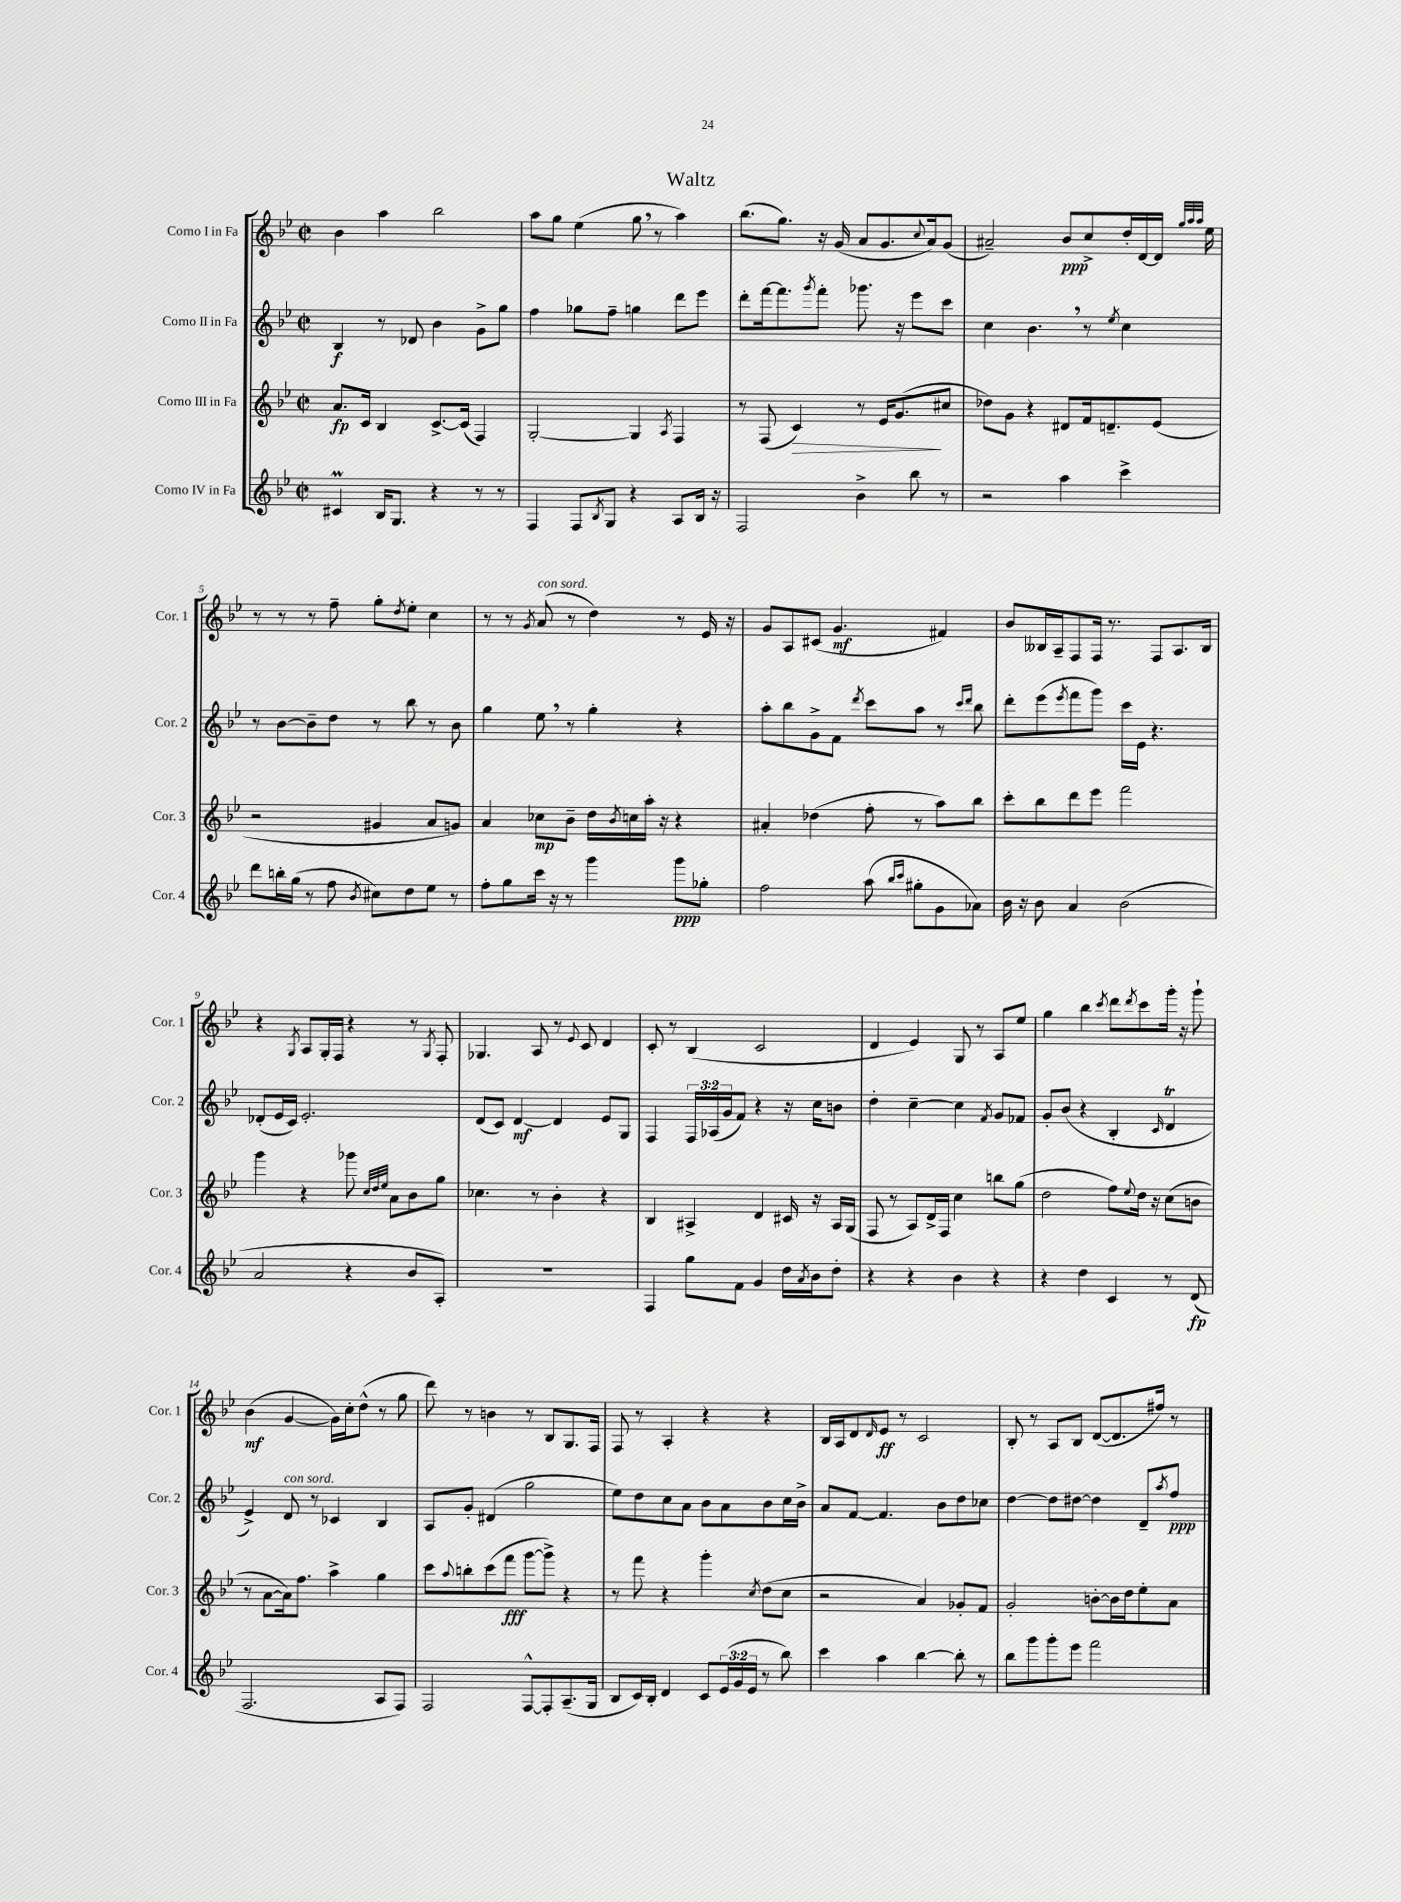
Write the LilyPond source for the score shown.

\header { title = "Waltz" }
<<
\new StaffGroup <<
\new Staff = "s0" \with { instrumentName = "Corno I in Fa" shortInstrumentName = "Cor. 1" } {
    \clef treble \key bes \major \defaultTimeSignature \time 2/2
    bes'4 a''4 bes''2 |
    a''8 g''8 ees''4( g''8 \breathe r8 a''4) |
    bes''8.( g''8.) r16 g'16( a'8 g'8. \appoggiatura { c''8 } a'16) g'8( |
    ais'2--) bes'8\ppp c''8-> d''16-. d'16~ d'16 \grace { g''32 a''32 a''32 } ees''16 |
    r8 r8 r8 f''8-- g''8-. \acciaccatura { d''8 } ees''8-. c''4 |
    r8 r8 \acciaccatura { g'8 } a'8^\markup { \italic "con sord." }( r8 d''4) r8 ees'16 r16 |
    g'8 a8 cis'8( g'4.\mf fis'4) |
    bes'8 beses16 a16-- f8 f16 r8. f8 a8. beses16 |
    r4 \acciaccatura { g8 } a8 g16-. f16 r4 r8 \acciaccatura { g8 } f8-. |
    ges4. a8 r8 \appoggiatura { ees'8 } c'8 d'4 |
    c'8-. r8 bes4( c'2 |
    d'4 ees'4) g8 r8 a8 ees''8 |
    g''4 bes''4 \acciaccatura { c'''8 } d'''8 \acciaccatura { d'''8 } c'''8 g'''16-. r16 g'''8-! |
    bes'4\mf( g'4~ g'16) c''16-. d''8-^( r8 g''8 |
    d'''8) r8 b'4 r8 bes8 g8. f16 |
    f8 r8 a4-. r4 r4 |
    bes16 a16 d'8 \grace { d'16 } ees'8\ff r8 c'2 |
    bes8-. r8 a8 bes8 d'8~( d'8. fis''16) r8 \bar "|." |
}
\new Staff = "s1" \with { instrumentName = "Corno II in Fa" shortInstrumentName = "Cor. 2" } {
    \clef treble \key bes \major \defaultTimeSignature \time 2/2 \override Staff.TupletNumber.text = #tuplet-number::calc-fraction-text
    bes4\f r8 des'8 bes'4 g'8-> g''8 |
    f''4 ges''8 f''8-- g''4 d'''8 ees'''8 |
    d'''8-. f'''16~ f'''8. \acciaccatura { g'''8 } f'''8-. ges'''8. r16 ees'''8 c'''8 |
    c''4 bes'4. \breathe r8 \acciaccatura { ees''8 } c''4 |
    r8 bes'8~ bes'8-- d''8 r8 bes''8 r8 bes'8 |
    g''4 ees''8 \breathe r8 g''4-. r4 |
    a''8-. bes''8 g'8-> f'8 \acciaccatura { d'''8 } c'''8 a''8 r8 \grace { c'''16 d'''16 } bes''8 |
    d'''8-. ees'''8( \acciaccatura { ees'''8 } f'''8 g'''8) c'''16 ees'16 r4. |
    des'8-.( ees'16 c'16) ees'2.-. |
    d'8( c'8) d'4~\mf d'4 ees'8 g8 |
    f4 \tuplet 3/2 { f16 aes16( g'16 } f'8) r4 r16 c''16 b'8 |
    d''4-. c''4~-- c''4 \acciaccatura { f'8 } g'8 fes'8 |
    g'8-. bes'8( r4 bes4-. \grace { c'16 } d'4\trill |
    ees'4->) d'8^\markup { \italic "con sord." } r8 ces'4 bes4 |
    a8 g'8-. dis'4( g''2 |
    ees''8) d''8 c''8 a'8 bes'8 a'8 bes'8 c''16 bes'16-> |
    a'8 f'8~ f'4. bes'8 d''8 ces''8 |
    d''4~ d''8 dis''8~ dis''4 d'8-- \acciaccatura { a''8 } f''8\ppp \bar "|." |
}
\new Staff = "s2" \with { instrumentName = "Corno III in Fa" shortInstrumentName = "Cor. 3" } {
    \clef treble \key bes \major \defaultTimeSignature \time 2/2
    a'8.\fp c'16 bes4 c'8.~-> c'16( f4) |
    g2~-. g4 \acciaccatura { a8 } f4 |
    r8 f8( c'4\>) r8 ees'16 g'8.\!( cis''8 |
    des''8) g'8 r4 dis'8 f'16 d'8.-- ees'8( |
    r2 gis'4 a'8 g'8) |
    a'4 ces''8\mp bes'8-- d''16 \acciaccatura { bes'8 } c''16 a''16-. r16 r4 |
    ais'4-. des''4( f''8-. r8 a''8) bes''8 |
    c'''8-. bes''8 d'''8 ees'''8 f'''2 |
    g'''4 r4 ges'''8 \grace { c''32 d''32 ees''32 } a'8 bes'8 g''8 |
    ces''4. r8 bes'4-. r4 |
    bes4 ais4-> d'4 cis'16 r16 ais16 g16( |
    f8 r8 a8) d'16-> f16 c''4 b''8 g''8( |
    d''2 f''8) \appoggiatura { ees''8 } d''16 r16 c''8( b'8 |
    r8 a'8~ a'16) f''8. a''4-> g''4 |
    c'''8 \appoggiatura { a''8 } b''8-. c'''8( f'''8\fff g'''8~ g'''8->) r4 |
    r8 f'''8 r4 g'''4-. \acciaccatura { c''8 } d''8( c''8 |
    r2 a'4) ges'8-. f'8 |
    g'2-. b'8~-. b'16 d''16 ees''8-. a'8 \bar "|." |
}
\new Staff = "s3" \with { instrumentName = "Corno IV in Fa" shortInstrumentName = "Cor. 4" } {
    \clef treble \key bes \major \defaultTimeSignature \time 2/2 \override Staff.TupletNumber.text = #tuplet-number::calc-fraction-text
    cis'4\prall bes16 g8. r4 r8 r8 |
    f4 f8 \acciaccatura { bes8 } g8 r4 a8 bes16 r16 |
    f2 bes'4-> bes''8 r8 |
    r2 a''4 c'''4-> |
    d'''8 b''16-. g''16( r8 f''8 \acciaccatura { bes'8 } cis''8) d''8 ees''8 r8 |
    f''8-. g''8 c'''16 r16 r8 g'''4 g'''8\ppp ges''8-. |
    f''2 a''8( \grace { bes''16 c'''16 } gis''8-. g'8 aes'8) |
    bes'16 r16 bes'8 a'4 bes'2( |
    a'2 r4 bes'8 a8-.) |
    R1 |
    f4 g''8 f'8 g'4 d''16 \acciaccatura { a'8 } bes'16 d''8-. |
    r4 r4 bes'4 r4 |
    r4 d''4 c'4 r8 d'8\fp( |
    f2. a8 f8) |
    f2 f8~-^ f8-. a8.--( g16 |
    bes8 c'16) bes16-. d'4 c'8 \tuplet 3/2 { ees'16( g'16 ees'16 } r8 bes''8) |
    c'''4 a''4 bes''4~ bes''8-. r8 |
    bes''8 g'''8 g'''8-. ees'''8 f'''2 \bar "|." |
}
>>
>>
